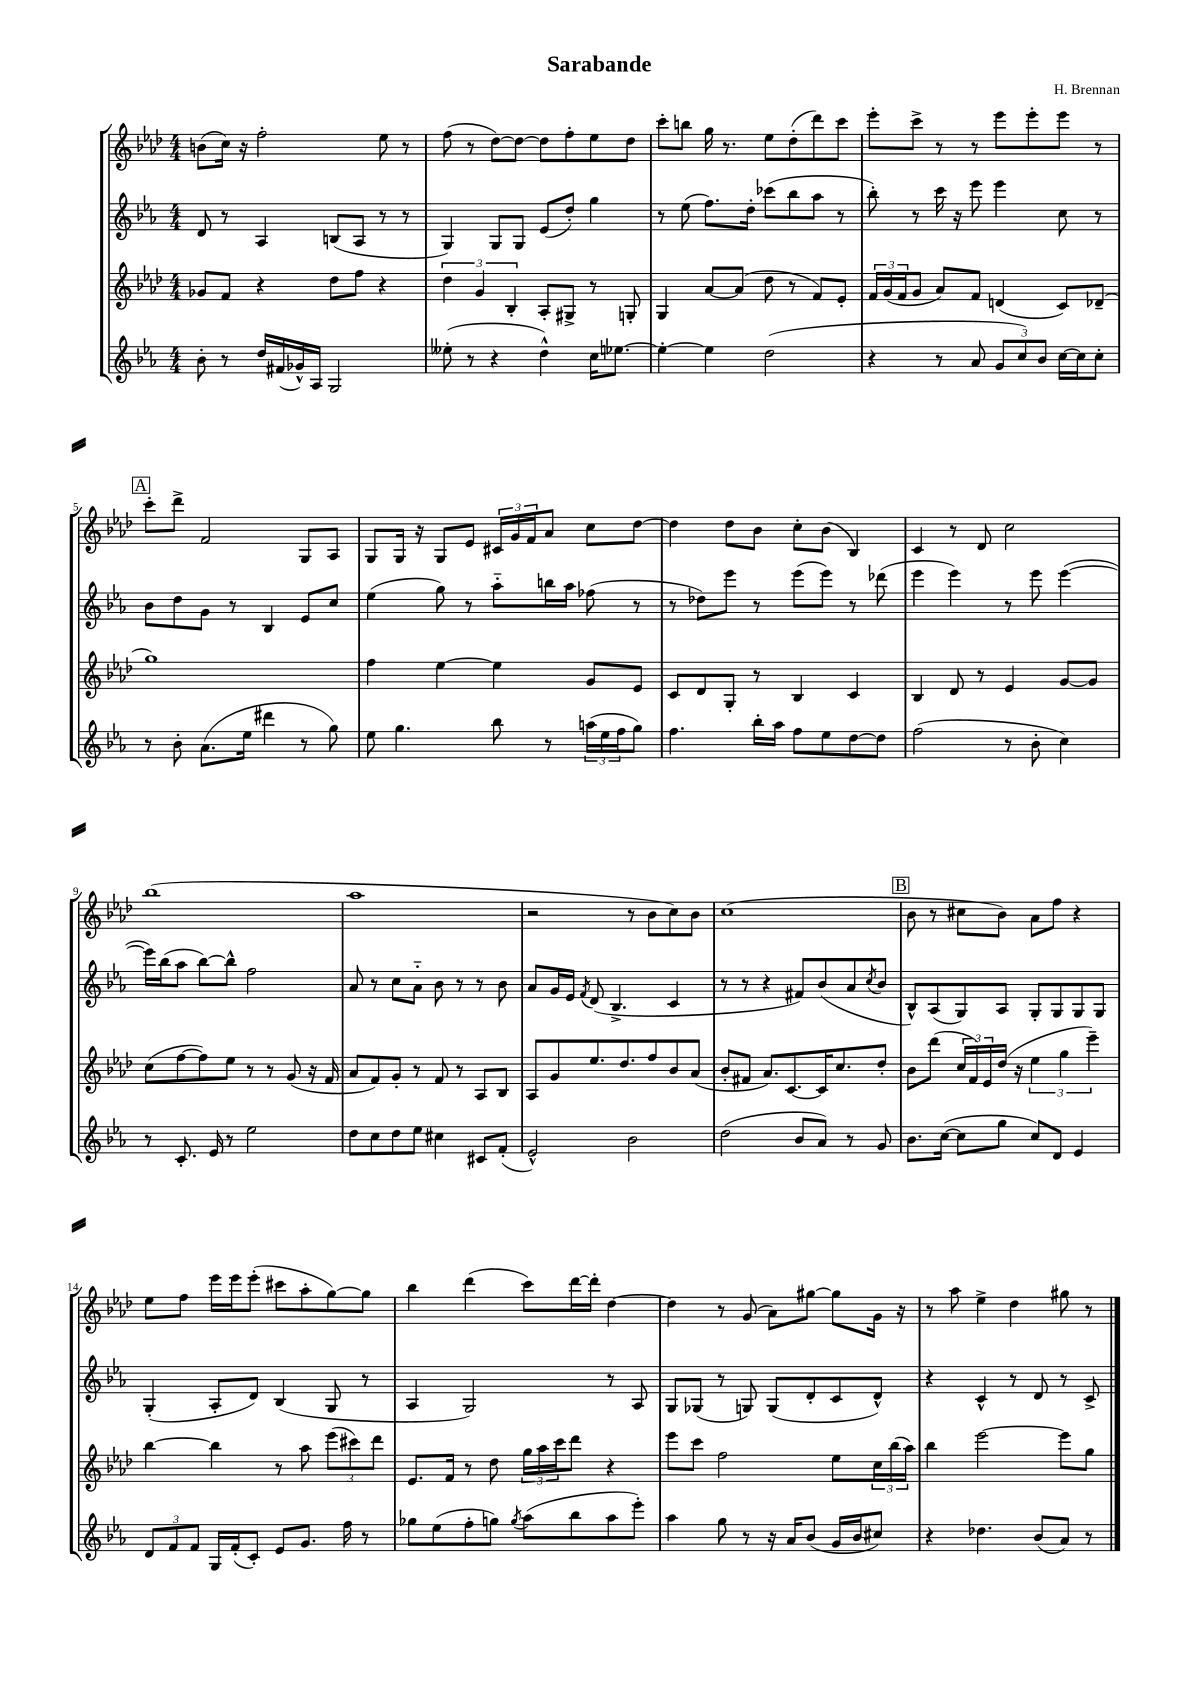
\header { title = "Sarabande" composer = "H. Brennan" }
<<
\new StaffGroup <<
\new Staff = "s0" {
    \clef treble \key aes \major \numericTimeSignature \time 4/4
    b'8( c''16) r16 f''2-. ees''8 r8 |
    f''8( r8 des''8~) des''8~ des''8 f''8-. ees''8 des''8 |
    c'''8-. b''8 g''16 r8. ees''8 des''8-.( des'''8) c'''8 |
    ees'''8-. c'''8-> r8 r8 ees'''8 ees'''8-. ees'''8 r8 |
    \mark \markup { \box "A" } c'''8-. des'''8-> f'2 g8 aes8 |
    g8 g16 r16 g8 ees'8 \tuplet 3/2 { cis'16 g'16 f'16 } aes'8 c''8 des''8~ |
    des''4 des''8 bes'8 c''8-. bes'8( bes4) |
    c'4 r8 des'8 c''2 |
    bes''1( |
    aes''1 |
    r2 r8 bes'8 c''8) bes'8 |
    c''1( |
    \mark \markup { \box "B" } bes'8 r8 cis''8 bes'8) aes'8 f''8 r4 |
    ees''8 f''8 ees'''16 ees'''16 ees'''8-.( cis'''8 aes''8-. g''8~) g''8 |
    bes''4 des'''4( c'''8) des'''16~ des'''16-. des''4~ |
    des''4 r8 g'8( aes'8) gis''8~ gis''8 g'16 r16 |
    r8 aes''8 ees''4-> des''4 gis''8 r8 \bar "|." |
}
\new Staff = "s1" {
    \clef treble \key ees \major \numericTimeSignature \time 4/4
    d'8 r8 aes4 b8( aes8 r8 r8 |
    g4) g8 g8 ees'8( d''8-.) g''4 |
    r8 ees''8( f''8.) d''16-. ces'''8( bes''8 aes''8 r8 |
    bes''8-.) r8 c'''16 r16 ees'''8 ees'''4 c''8 r8 |
    \mark \markup { \box "A" } bes'8 d''8 g'8 r8 bes4 ees'8 c''8 |
    ees''4( g''8) r8 aes''8-_ b''16 aes''16 fes''8( r8 |
    r8 des''8) ees'''8 r8 ees'''8( ees'''8) r8 des'''8( |
    ees'''4 ees'''4) r8 ees'''8 ees'''4~( |
    ees'''16) bes''16( aes''8 bes''8~) bes''8-^ f''2 |
    aes'8 r8 c''8 aes'8-_ bes'8 r8 r8 bes'8 |
    aes'8 g'16 ees'16 \acciaccatura { f'8 } d'8( bes4.-> c'4 |
    r8 r8 r4 fis'8) bes'8( aes'8 \acciaccatura { c''8 } bes'8 |
    \mark \markup { \box "B" } bes8-^) aes8( g8) aes8 g8-. g8 g8 g8 |
    g4-.( aes8-. d'8) bes4( g8 r8 |
    aes4 g2) r8 aes8 |
    g8 ges8( r8 g8) g8( d'8-. c'8 d'8-^) |
    r4 c'4-^ r8 d'8 r8 c'8-> \bar "|." |
}
\new Staff = "s2" {
    \clef treble \key aes \major \numericTimeSignature \time 4/4
    ges'8 f'8 r4 des''8 f''8 r4 |
    \tuplet 3/2 { des''4 g'4 bes4-. } aes8-. gis8-> r8 g8-. |
    g4 aes'8~ aes'8( des''8 r8 f'8) ees'8-. |
    \tuplet 3/2 { f'16 g'16( f'16 } g'8 aes'8) f'8 d'4( c'8) des'8--( |
    \mark \markup { \box "A" } g''1) |
    f''4 ees''4~ ees''4 g'8 ees'8 |
    c'8 des'8 g8-. r8 bes4 c'4 |
    bes4 des'8 r8 ees'4 g'8~ g'8 |
    c''8( f''8~ f''8) ees''8 r8 r8 g'8( r16 f'16 |
    aes'8 f'8) g'8-. r8 f'8 r8 aes8 bes8 |
    aes8 g'8 ees''8. des''8. f''8 bes'8 aes'8( |
    bes'8-. fis'8 aes'8.) c'8.~ c'16 c''8. des''8-. |
    \mark \markup { \box "B" } bes'8 des'''8( \tuplet 3/2 { c''16 f'16) ees'16 } des''16( r16 \tuplet 3/2 { ees''4 g''4 ees'''4--) } |
    bes''4~ bes''4 r8 aes''8 \tuplet 3/2 { ees'''8( cis'''8) des'''8 } |
    ees'8. f'16 r8 des''8 \tuplet 3/2 { g''16 aes''16 c'''16 } des'''8 r4 |
    ees'''8 c'''8 f''2 ees''8 \tuplet 3/2 { c''16 bes''16( aes''16) } |
    bes''4 ees'''2~ ees'''8 g''8 \bar "|." |
}
\new Staff = "s3" {
    \clef treble \key ees \major \numericTimeSignature \time 4/4
    bes'8-. r8 d''16 fis'16( ges'16-^) aes16 g2 |
    eeses''8-.( r8 r4 d''4-^) c''16 ees''8.~ |
    ees''4~-. ees''4 d''2( |
    r4 r8 aes'8 \tuplet 3/2 { g'8 c''8) bes'8 } c''16~ c''16 c''8-. |
    \mark \markup { \box "A" } r8 bes'8-. aes'8.( ees''16 dis'''4 r8 g''8) |
    ees''8 g''4. bes''8 r8 \tuplet 3/2 { a''16( ees''16 f''16 } g''8) |
    f''4. bes''16-. aes''16 f''8 ees''8 d''8~ d''8 |
    f''2( r8 bes'8-. c''4) |
    r8 c'8.-. ees'16 r8 ees''2 |
    d''8 c''8 d''8 ees''8 cis''4 cis'8 f'8-.( |
    ees'2-^) bes'2 |
    d''2( bes'8 aes'8) r8 g'8 |
    \mark \markup { \box "B" } bes'8. c''16~( c''8 g''8 c''8) d'8 ees'4 |
    \tuplet 3/2 { d'8 f'8 f'8 } g16 f'16-.( c'8-.) ees'8 g'8. f''16 r8 |
    ges''8 ees''8( f''8-. g''8) \acciaccatura { g''8 } aes''8( bes''8 aes''8 ees'''8-.) |
    aes''4 g''8 r8 r16 aes'16 bes'8( g'16 bes'16 cis''8) |
    r4 des''4. bes'8( aes'8) r8 \bar "|." |
}
>>
>>
